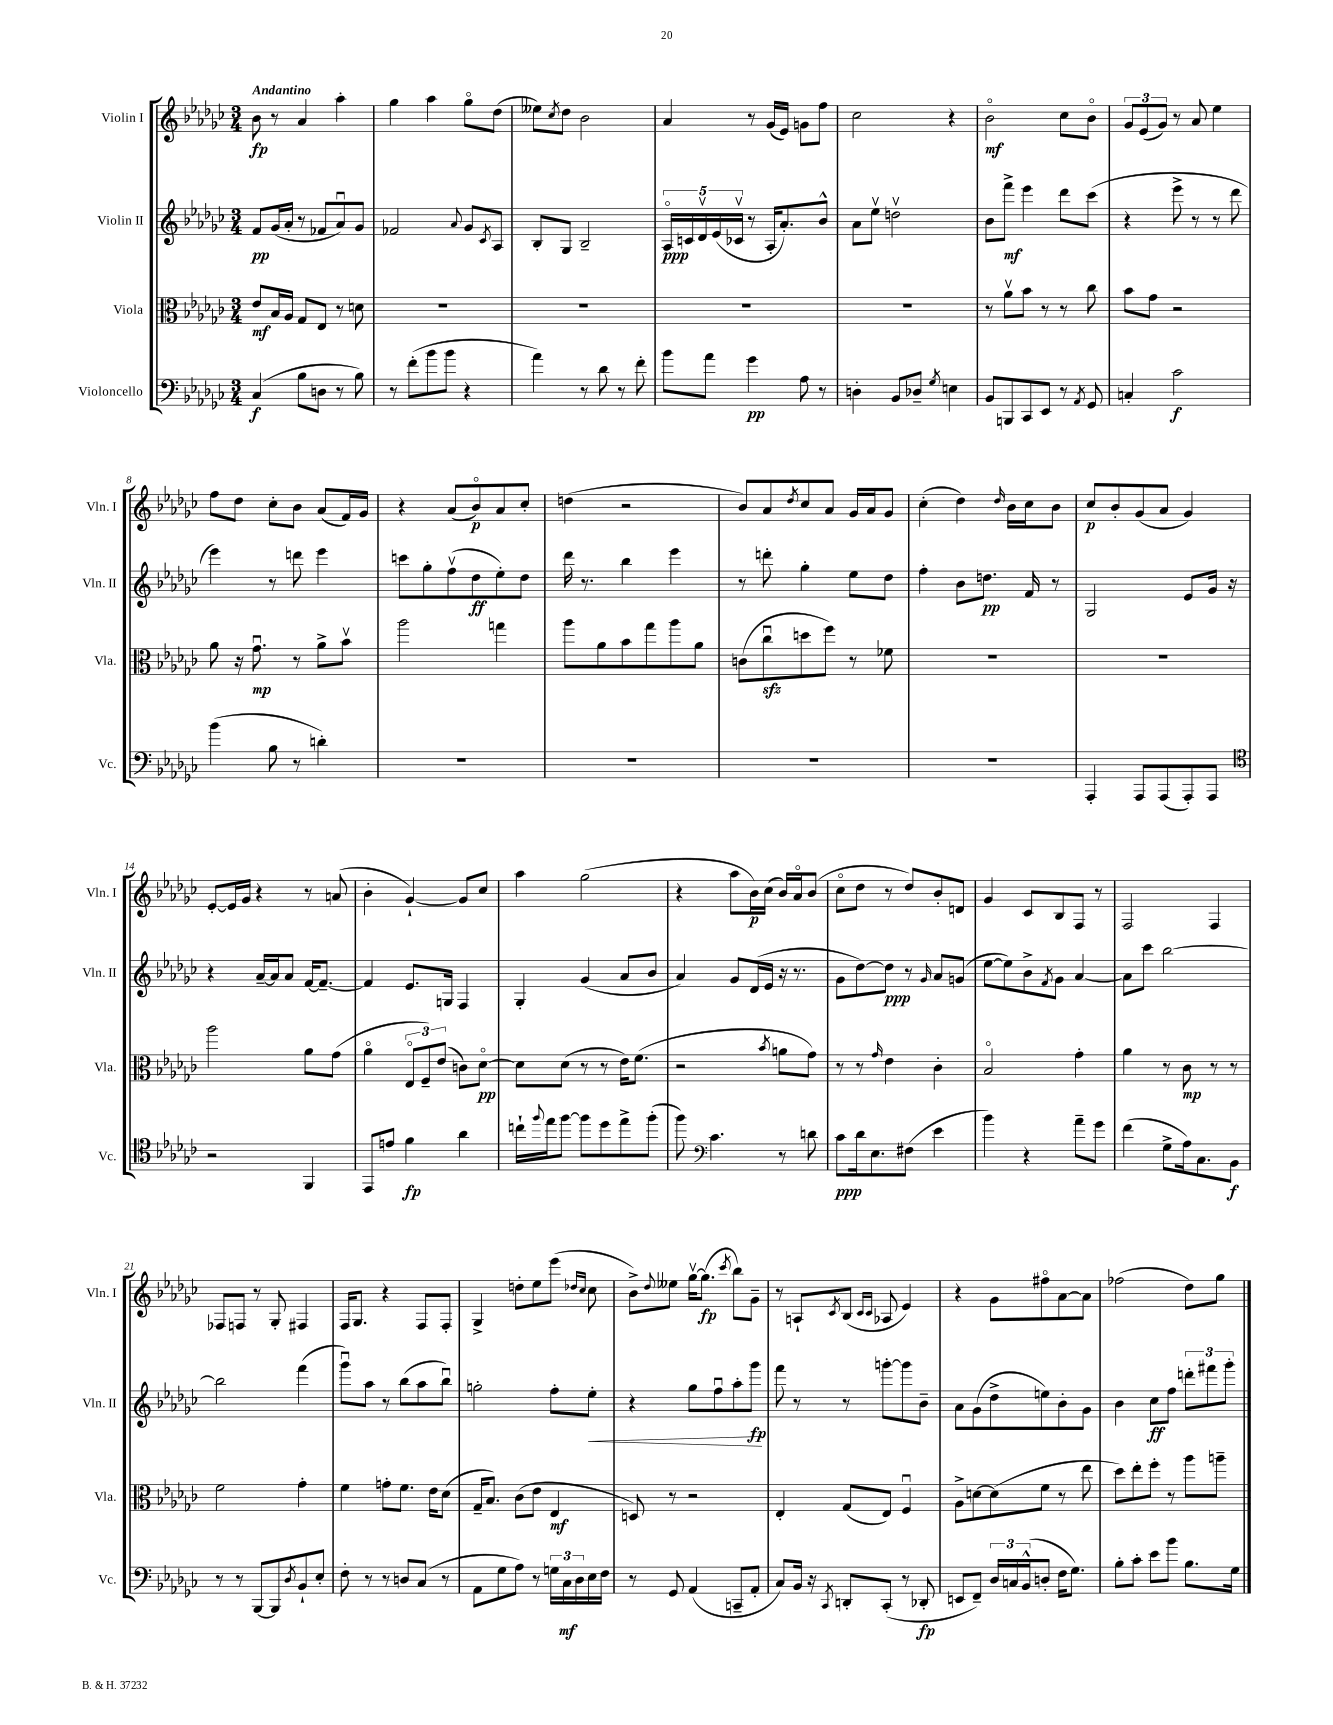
<<
\new StaffGroup <<
\new Staff = "s0" \with { instrumentName = "Violin I" shortInstrumentName = "Vln. I" } {
    \clef treble \key ges \major \numericTimeSignature \time 3/4 \tempo "Andantino"
    bes'8\fp r8 aes'4 aes''4-. |
    ges''4 aes''4 ges''8\flageolet des''8( |
    eeses''8) \acciaccatura { ces''8 } des''8 bes'2 |
    aes'4 r8 ges'16( ees'16) g'8 f''8 |
    ces''2 r4 |
    bes'2\flageolet\mf ces''8 bes'8\flageolet |
    \tuplet 3/2 { ges'8 ees'8( ges'8) } r8 aes'8 ees''4 |
    f''8 des''8 ces''8-. bes'8 aes'8( f'16) ges'16 |
    r4 aes'8( bes'8\flageolet\p) aes'8 ces''8-. |
    d''4( r2 |
    bes'8) aes'8 \acciaccatura { des''8 } ces''8 aes'8 ges'16 aes'16 ges'8 |
    ces''4-.( des''4) \grace { des''16 } bes'16 ces''16 bes'8 |
    ces''8\p bes'8-. ges'8( aes'8 ges'4) |
    ees'8~-. ees'16 ges'16 r4 r8 a'8( |
    bes'4-. ges'4~-!) ges'8 ces''8 |
    aes''4 ges''2( |
    r4 aes''8 bes'16\p) ces''16( bes'16) aes'16\flageolet bes'8( |
    ces''8\flageolet des''8 r8 des''8) bes'8-. d'8 |
    ges'4 ces'8 bes8 f8 r8 |
    f2 f4 |
    fes8 f8 r8 ges8-. fis4 |
    f16 ges8. r4 f8 f8-. |
    ges4-> d''8-. ees''8 ees'''8( \grace { des''16 ces''16 } ces''8 |
    bes'8->) \appoggiatura { des''8 } eeses''8 ges''16~\upbow ges''8.\fp( \acciaccatura { ces'''8 } bes''8) ges'8-- |
    r8 a8-! \acciaccatura { ces'8 } bes8( \grace { ces'16 ces'16 } aes8 ees'4) |
    r4 ges'8 fis''8\flageolet aes'8~ aes'8 |
    fes''2( des''8) ges''8 \bar "|." |
}
\new Staff = "s1" \with { instrumentName = "Violin II" shortInstrumentName = "Vln. II" } {
    \clef treble \key ges \major \numericTimeSignature \time 3/4
    f'8\pp ges'16( aes'16-. r8 fes'8 aes'8\downbow) ges'8 |
    fes'2 \appoggiatura { aes'8 } ges'8 \acciaccatura { ces'8 } aes8 |
    bes8-. ges8 bes2-- |
    \tuplet 5/4 { aes16\flageolet\ppp c'16 des'16\upbow ees'16( ces'16\upbow } r8 aes16-. aes'8.-.) bes'8-^ |
    aes'8 ees''8\upbow d''2\upbow |
    bes'8 f'''8->\mf ees'''4 des'''8 ces'''8( |
    r4 ees'''8-> r8 r8 des'''8 |
    ees'''4) r8 d'''8 ees'''4 |
    c'''8 ges''8-. f''8\upbow( des''8\ff ees''8-.) des''8 |
    des'''16 r8. bes''4 ees'''4 |
    r8 d'''8-. ges''4-. ees''8 des''8 |
    f''4-. bes'8 d''8.\pp f'16 r8 |
    ges2 ees'8 ges'16 r16 |
    r4 aes'16~-- aes'16 aes'8 f'16~ f'8.~-- |
    f'4 ees'8. g16 f4 |
    ges4-. ges'4( aes'8 bes'8 |
    aes'4) ges'8 des'16( ees'16 r16 r8. |
    ges'8 des''8~) des''8\ppp r8 \grace { ges'16 } aes'8 g'8( |
    ees''8~ ees''8) bes'8-> \acciaccatura { f'8 } ges'8 aes'4~ |
    aes'8 ces'''8 bes''2~ |
    bes''2 f'''4( |
    ges'''8\downbow) aes''8 r8 bes''8( aes''8 bes''8\downbow) |
    g''2-. f''8-. ees''8-.\< |
    r4 ges''8 f''8\downbow aes''8-. ges'''8\fp\! |
    f'''8 r8 r8 g'''8~-. g'''8 bes'8-- |
    aes'8 ges'8( des''8-> e''8) bes'8-. ges'8 |
    bes'4 ces''8\ff f''8 \tuplet 3/2 { d'''8-. fis'''8 ges'''8-. } \bar "|." |
}
\new Staff = "s2" \with { instrumentName = "Viola" shortInstrumentName = "Vla." } {
    \clef alto \key ges \major \numericTimeSignature \time 3/4
    ees'8\mf bes16 aes16 ges8 ees8 r8 d'8 |
    R2. |
    R2. |
    R2. |
    R2. |
    r8 aes'8\upbow bes'8 r8 r8 ces''8 |
    bes'8 ges'8 r2 |
    aes'8 r16 ges'8.\downbow\mp r8 aes'8-> bes'8\upbow |
    aes''2 g''4 |
    aes''8 aes'8 bes'8 ges''8 aes''8 aes'8 |
    c'8( ces''8\downbow\sfz d''8 f''8) r8 fes'8 |
    R2. |
    R2. |
    aes''2 aes'8 ges'8( |
    aes'4\flageolet \tuplet 3/2 { ees8\flageolet f8--) ees'8( } c'8) des'8~\flageolet\pp |
    des'8 des'8( r8 r8 ees'16) f'8.( |
    r2 \acciaccatura { bes'8 } a'8 ges'8) |
    r8 r8 \grace { ges'16 } ees'4 ces'4-. |
    bes2\flageolet ges'4-. |
    aes'4 r8 ces'8\mp r8 r8 |
    f'2 ges'4-. |
    f'4 g'8-. f'8. ees'16 des'8( |
    ges16-- bes8.) ces'8( ees'8 ees4\mf |
    d8) r8 r2 |
    ees4-. ges8( ees8) f4\downbow |
    aes8-> d'8~ d'8( f'8 r8 ees''8 |
    des''8) ees''8-. f''8-. r8 aes''8 a''8-- \bar "|." |
}
\new Staff = "s3" \with { instrumentName = "Violoncello" shortInstrumentName = "Vc." } {
    \clef bass \key ges \major \numericTimeSignature \time 3/4
    ces4\f( bes8 d8 r8 bes8) |
    r8 f'8-.( bes'8 bes'8 r4 |
    aes'4) r8 des'8 r8 f'8-. |
    bes'8 aes'8 ges'4\pp aes8 r8 |
    d4-. bes,8 des8-- \acciaccatura { ges8 } e4 |
    bes,8 b,,8 ces,8 ees,8 r8 \acciaccatura { aes,8 } ges,8 |
    c4-. ces'2\f |
    bes'4( bes8 r8 d'4-.) |
    R2. |
    R2. |
    R2. |
    R2. |
    aes,,4-. aes,,8 aes,,8( aes,,8-.) aes,,8 |
    \clef tenor r2 f,4 |
    ees,8 e'8 f'4\fp aes'4 |
    c''16-! \appoggiatura { f''8 } ees''16 f''8~ f''8 des''8 ees''8-> f''8-.( |
    f''8) \clef bass ces'4. r8 d'8 |
    ces'8\ppp des'16 ees8. fis8( ees'4 |
    bes'4) r4 aes'8-- ges'8 |
    f'4( ges8-> aes16) ces8. bes,8\f |
    r8 r8 bes,,8~ bes,,8 \acciaccatura { des8 } bes,8-! ees8-. |
    f8-. r8 r8 d8 ces8( r8 |
    aes,8 ges8 aes8) r8 \tuplet 3/2 { g16 ces16\mf des16 } ees16 f16 |
    r8 ges,8 aes,4( c,8-- aes,8-. |
    ces8) bes,16 r16 \acciaccatura { ces,8 } d,8-. ces,8-.( r8 des,8-.\fp |
    e,8 f,8--) \tuplet 3/2 { des16 c16 bes,16-^( } d8-. f16 ges8.) |
    bes8-. ces'8-. ees'8 bes'8 bes8. ges16 \bar "|." |
}
>>
>>
